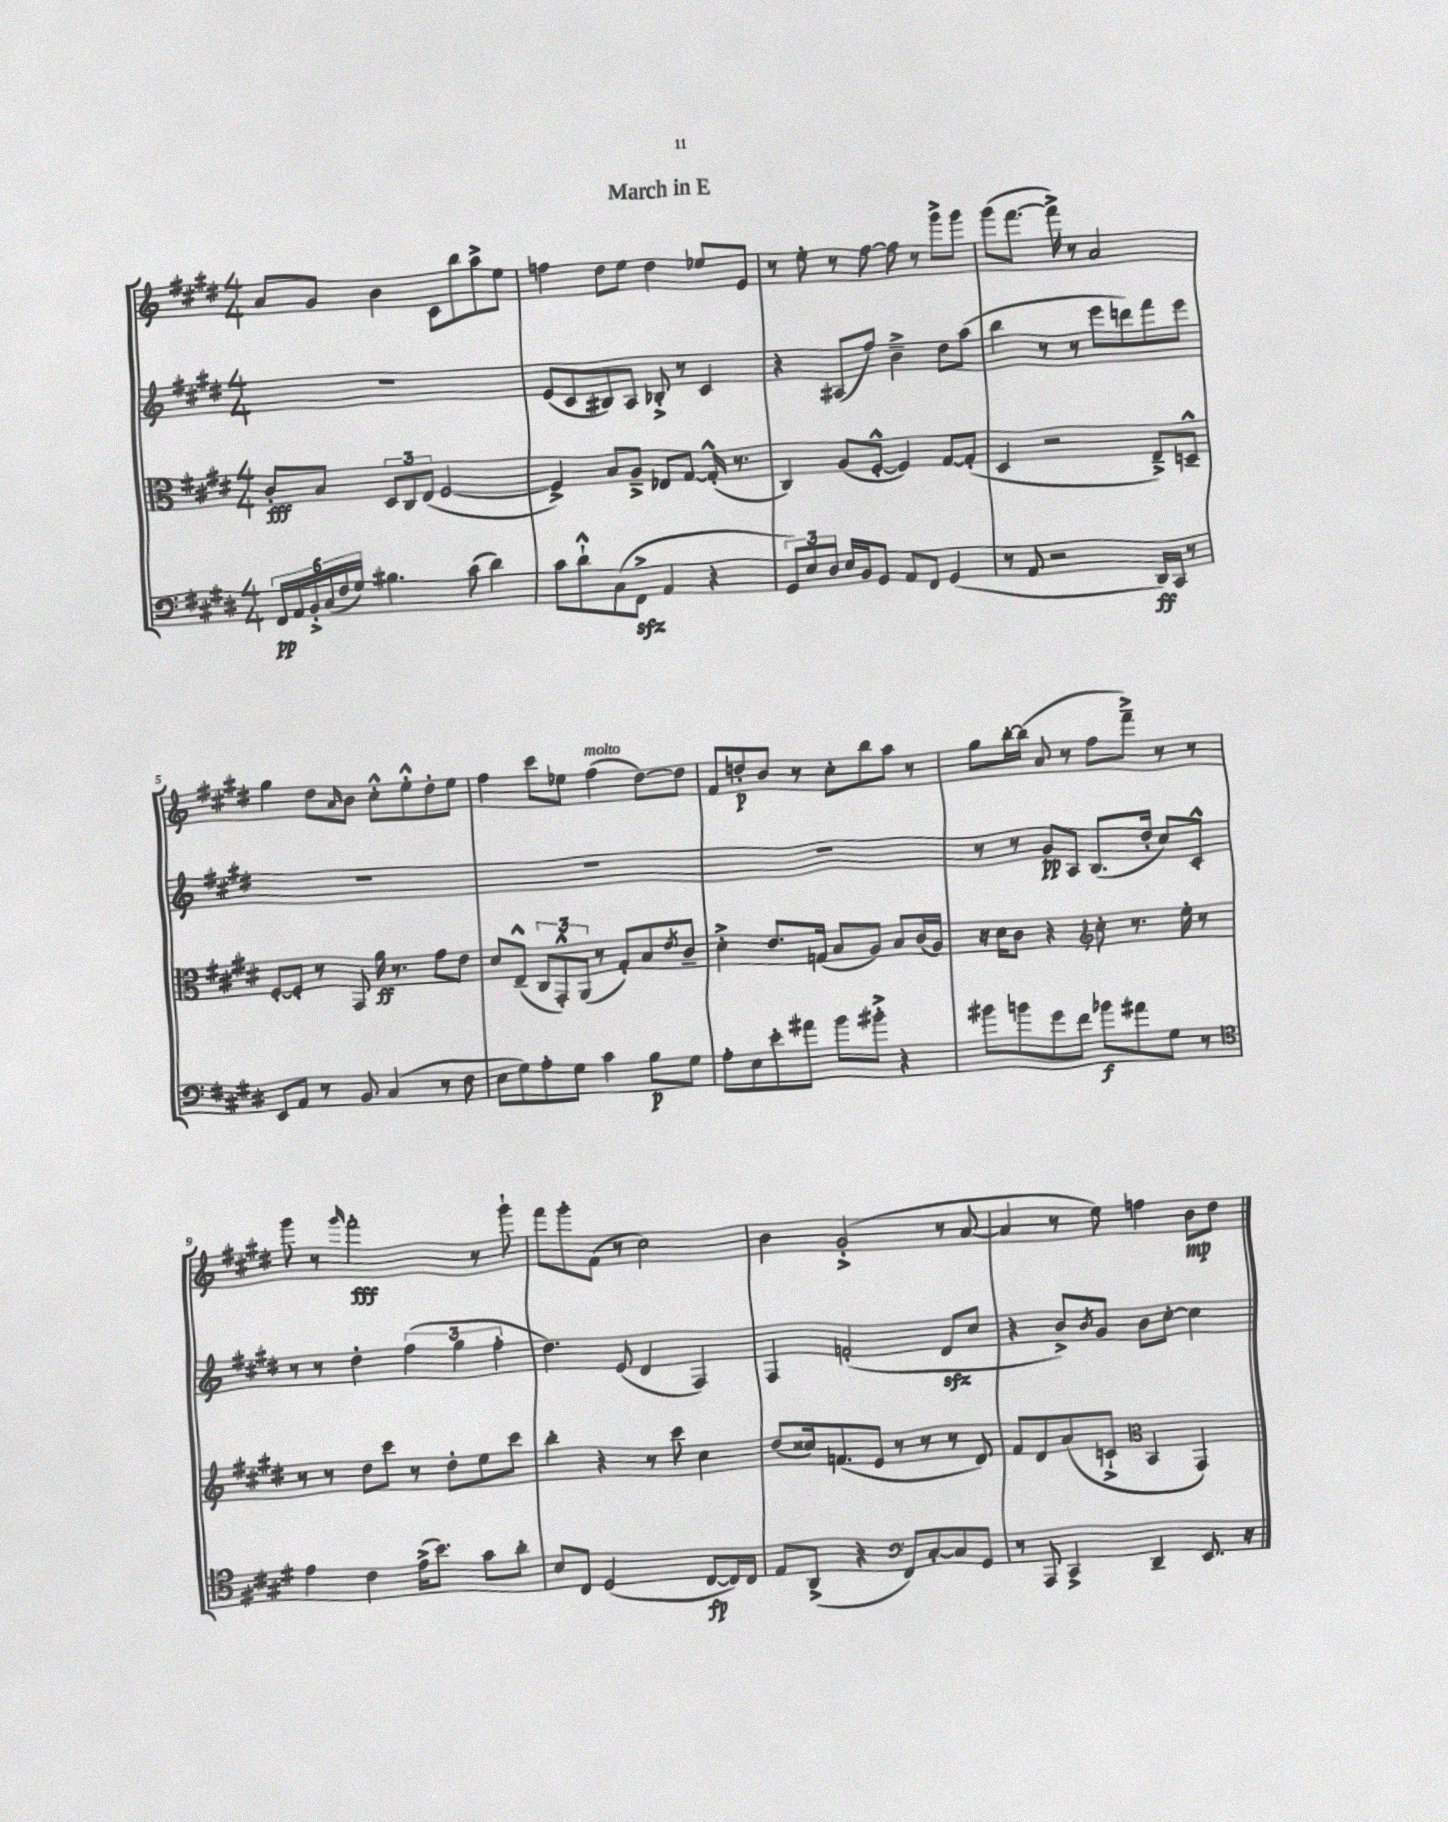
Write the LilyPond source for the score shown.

\header { title = "March in E" }
<<
\new StaffGroup <<
\new Staff = "s0" {
    \clef treble \key e \major \numericTimeSignature \time 4/4
    a'8 gis'8 b'4 cis'8 b''8 a''8-> e''8 |
    f''4 dis''8 e''8 dis''4 ees''8 e'8 |
    r8 e''8-. r8 fis''8~ fis''8 r8 gis'''8-> gis'''8 |
    gis'''8( fis'''8.~ fis'''16->) r8 a'2 |
    gis''4 dis''8 \grace { a'16 } b'8 cis''8-.-^ e''8-.-^ dis''8-. e''8 |
    fis''4 cis'''8 ees''8 fis''4^\markup { \italic "molto" }( dis''8~) dis''8 |
    fis'8 d''8-.\p b'8 r8 cis''8-. b''8 a''8 r8 |
    gis''8 b''16~-. b''16( a'8 r8 fis''8 fis'''8--->) r8 r8 |
    gis'''8 r8 \grace { gis'''16 } fis'''2-.\fff r8 gis'''8-! |
    fis'''8 gis'''8-. fis'8( r8 cis''2) |
    b'4 gis'2-.->( r8 a'8~ |
    a'4 r8 e''8) f''4 b'8\mp dis''8 \bar "|." |
}
\new Staff = "s1" {
    \clef treble \key e \major \numericTimeSignature \time 4/4
    R1 |
    e'8( cis'8 bis8) a8 bes8-.-> r8 cis'4 |
    r4 ais8( fis''8) b'4---> dis''8 a''8( |
    b''4 r8 r8 e'''8 d'''8) fis'''8 e'''8 |
    R1 |
    R1 |
    R1 |
    r8 r8 gis'8\pp a8 b8.( dis''16-. cis''8) cis'8-.-^ |
    r8 r8 dis''4-. \tuplet 3/2 { fis''4( gis''4 fis''4-. } |
    dis''4.) e'8( dis'4 fis4) |
    fis4 f'2-.( dis'8\sfz cis''8 |
    r4 b'8->) \acciaccatura { b'8 } gis'8 b'8 cis''8~-. cis''4 \bar "|." |
}
\new Staff = "s2" {
    \clef alto \key e \major \numericTimeSignature \time 4/4
    cis'8-.\fff b8 \tuplet 3/2 { dis8 cis8 e8( } fis2~ |
    fis4->) b8 a8---> ees8 gis8~ gis16-.-^( r8. |
    cis4) a8( fis8~-.-^ fis4) gis8~ gis8-.( |
    dis4 r2 e8--->) d8---^ |
    fis8~-. fis8-. r8 gis,8 a'16\ff r8. gis'8 e'8 |
    dis'8 e8---^( \tuplet 3/2 { cis8 gis,8-.-^) a,8( } r8 gis8-.) b8 \acciaccatura { e'8 } cis'8-- |
    dis'4-.-> e'8. g16( b8 a8) b8 cis'16( a16) |
    r16 dis'16 cis'8 r4 \clef treble cis''8-. r8. e''16-. r8 |
    r8 r8 dis''8 cis'''8 r8 dis''8-. e''8 cis'''8 |
    b''4-. r4 r8 cis'''8 cis''4 |
    dis''8( cisis''16) f'8.( e'8 r8 r8 r8 dis'8) |
    fis'8 dis'8 a'8( c'8-!-> \clef alto b,4 gis,4) \bar "|." |
}
\new Staff = "s3" {
    \clef bass \key e \major \numericTimeSignature \time 4/4
    \tuplet 6/4 { fis,16\pp a,16 b,16-.-> cis16( fis16 gis16) } bis4. cis'8( dis'4) |
    cis'8 dis'8-!-^ cis8( fis,8->\sfz a,4 r4 |
    \tuplet 3/2 { gis,8) e8 dis8 } e16 b,16 gis,8 a,8 fis,8 gis,4( |
    r8 a,8 r2 dis,16\ff) cis,16 r8 |
    e,8 a,8 r8 b,8 cis4( r8 fis8 |
    e8 gis8) a8-. gis8 cis'4 b8\p gis8 |
    a8-. e8 e'8-. ais'8 b'8 bis'8-.-> r4 |
    bis'8 b'8 gis'8 fis'8 bes'8\f ais'8 gis8 r8 |
    \clef tenor e'4 cis'4 e'16->( b'8.) gis'8 a'8-. |
    b8 cis8 dis2( cis8~\fp cis16) cis16 |
    e8 a,8->( r4 \clef bass fis,8) cis8~-. cis8 gis,8 |
    r8 a,,8 cis,4-> dis,4-- e,8. r16 \bar "|." |
}
>>
>>
